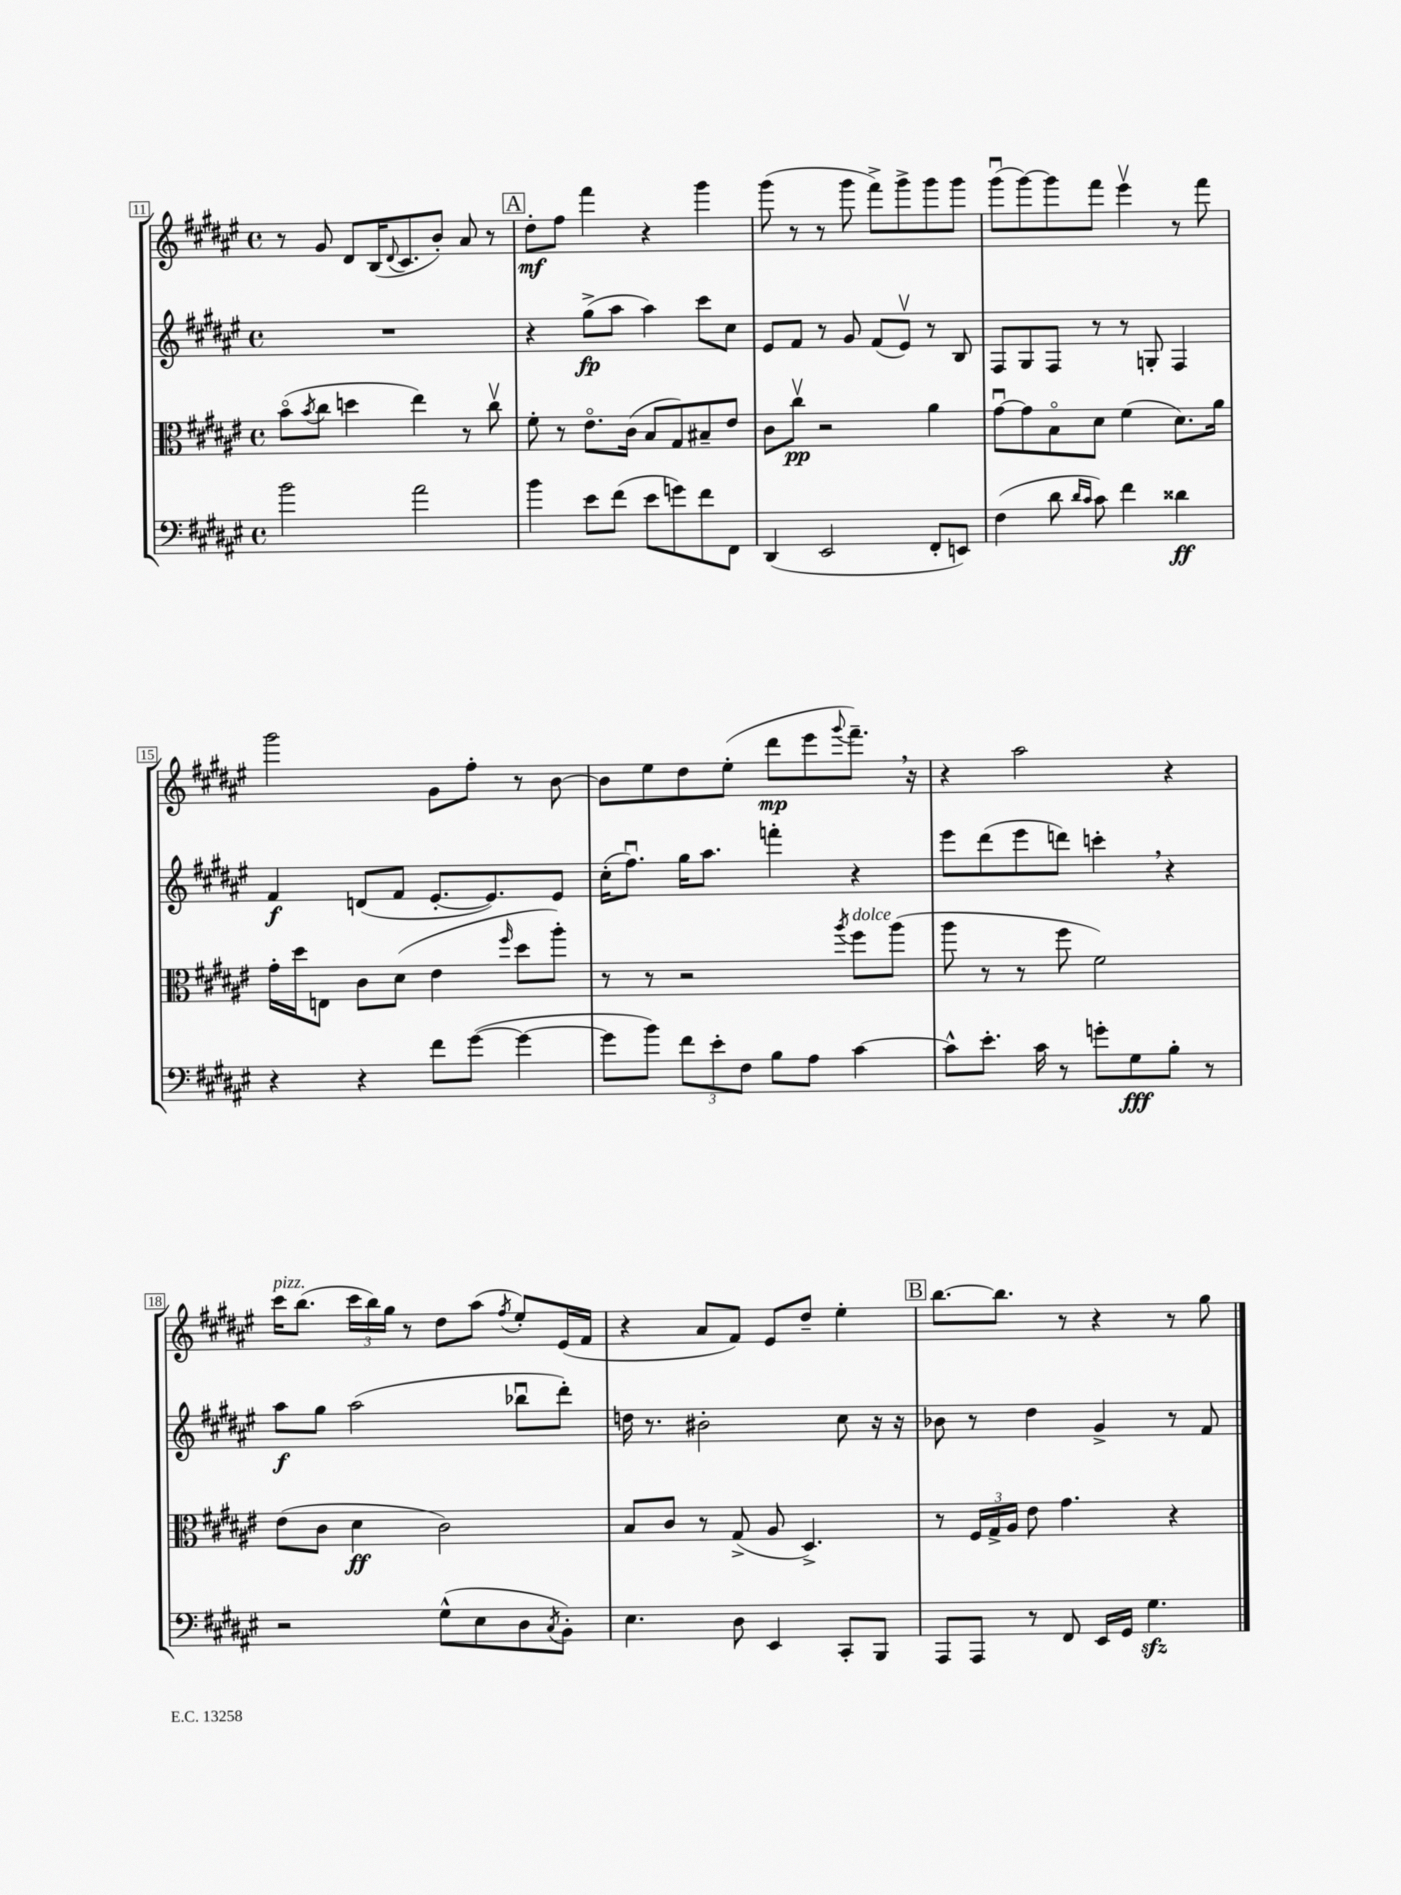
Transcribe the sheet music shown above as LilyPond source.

<<
\new StaffGroup <<
\new Staff = "s0" {
    \clef treble \key fis \major \defaultTimeSignature \time 4/4
    r8 gis'8 dis'8 b16( \appoggiatura { dis'8 } cis'8. b'8-.) ais'8 r8 |
    \mark \markup { \box "A" } dis''8-.\mf fis''8 fis'''4 r4 gis'''4 |
    gis'''8( r8 r8 gis'''8 fis'''8->) gis'''8-> gis'''8 gis'''8 |
    gis'''8\downbow( gis'''8~) gis'''8 fis'''8 eis'''4\upbow r8 fis'''8 |
    gis'''2 gis'8 fis''8-. r8 b'8~ |
    b'8 eis''8 dis''8 eis''8-.( dis'''8\mp eis'''8 \appoggiatura { gis'''8 } fis'''8.--) \breathe r16 |
    r4 ais''2 r4 |
    cis'''16^\markup { \italic "pizz." } b''8.( \tuplet 3/2 { cis'''16 b''16) gis''16 } r8 dis''8 ais''8( \acciaccatura { fis''8 } eis''8-.) eis'16( fis'16 |
    r4 ais'8 fis'8) eis'8 dis''8-- eis''4-. |
    \mark \markup { \box "B" } b''8.~ b''8. r8 r4 r8 gis''8 \bar "|." |
}
\new Staff = "s1" {
    \clef treble \key fis \major \defaultTimeSignature \time 4/4
    R1 |
    \mark \markup { \box "A" } r4 gis''8->\fp( ais''8 ais''4) cis'''8 cis''8 |
    eis'8 fis'8 r8 gis'8 fis'8( eis'8\upbow) r8 b8 |
    fis8 gis8 fis8 r8 r8 g8-. fis4 |
    fis'4\f d'8( fis'8 eis'8.~-. eis'8.) eis'8 |
    cis''16-.( fis''8.\downbow) gis''16 ais''8. f'''4-. r4 |
    eis'''8 dis'''8( eis'''8 d'''8) c'''4-. \breathe r4 |
    ais''8\f gis''8 ais''2( bes''8\downbow dis'''8-.) |
    d''16 r8. bis'2-. cis''8 r16 r16 |
    \mark \markup { \box "B" } bes'8 r8 dis''4 gis'4-> r8 fis'8 \bar "|." |
}
\new Staff = "s2" {
    \clef alto \key fis \major \defaultTimeSignature \time 4/4
    b'8\flageolet( \acciaccatura { b'8 } cis''8 d''4 eis''4) r8 cis''8\upbow |
    \mark \markup { \box "A" } fis'8-. r8 eis'8.\flageolet cis'16( b8 gis8) bis8-- eis'8 |
    cis'8 cis''8\upbow\pp r2 ais'4 |
    gis'8~\downbow gis'8 b8\flageolet dis'8 fis'4( dis'8.) ais'16 |
    gis'16-. dis''16 e8 cis'8 dis'8( eis'4 \grace { fis''16 } dis''8 ais''8-.) |
    r8 r8 r2 \acciaccatura { ais''8 } fis''8^\markup { \italic "dolce" } ais''8( |
    ais''8 r8 r8 fis''8 fis'2) |
    eis'8( cis'8 dis'4\ff cis'2) |
    b8 cis'8 r8 gis8->( ais8 dis4.->) |
    \mark \markup { \box "B" } r8 \tuplet 3/2 { fis16 gis16-> ais16 } eis'8 gis'4. r4 \bar "|." |
}
\new Staff = "s3" {
    \clef bass \key fis \major \defaultTimeSignature \time 4/4
    b'2 ais'2 |
    \mark \markup { \box "A" } b'4 eis'8 fis'8( eis'8 g'8) fis'8 fis,8 |
    dis,4( eis,2 fis,8-. e,8) |
    fis4( dis'8 \grace { dis'16 cis'16 } cis'8) fis'4 disis'4\ff |
    r4 r4 fis'8 gis'8~( gis'4~ |
    gis'8 b'8) \tuplet 3/2 { fis'8 eis'8-. fis8 } b8 ais8 cis'4~ |
    cis'8-^ eis'8.-. cis'16 r8 g'8-. gis8\fff b8-. r8 |
    r2 gis8-^( eis8 dis8 \acciaccatura { cis8 } b,8-.) |
    eis4. dis8 eis,4 cis,8-. b,,8 |
    \mark \markup { \box "B" } ais,,8 ais,,8 r8 fis,8 eis,16 gis,16 gis4.\sfz \bar "|." |
}
>>
>>
\layout { \context { \Score currentBarNumber = #11 \override BarNumber.stencil = #(make-stencil-boxer 0.1 0.3 ly:text-interface::print) } }
